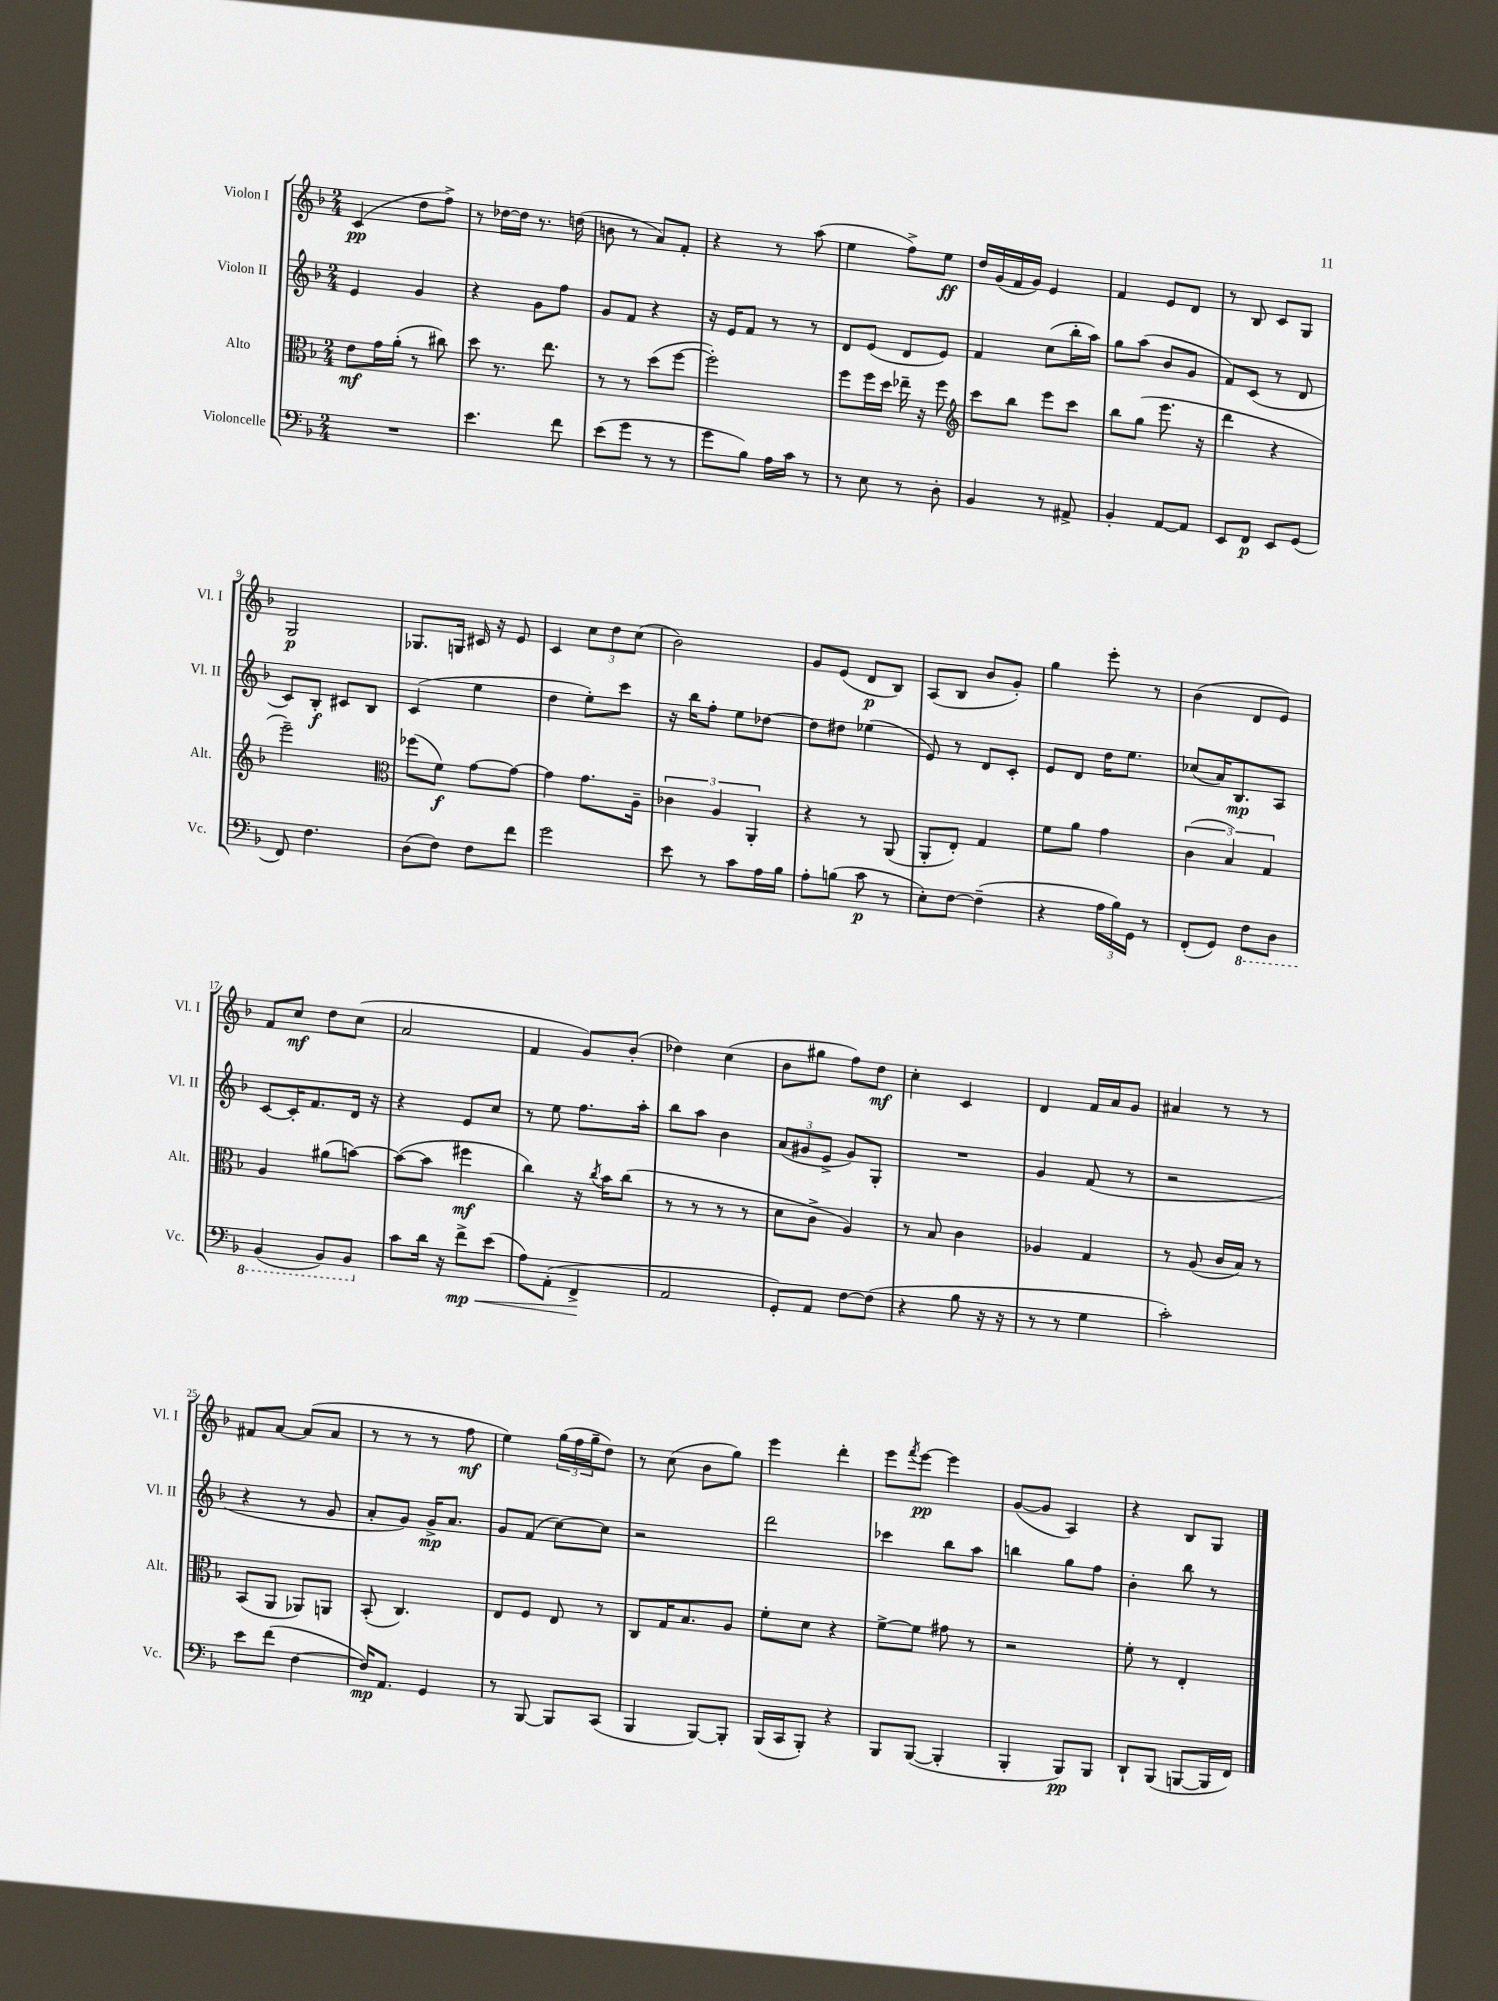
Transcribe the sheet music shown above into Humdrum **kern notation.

**kern	**kern	**kern	**kern
*staff4	*staff3	*staff2	*staff1
*clefF4	*clefC3	*clefG2	*clefG2
*k[b-]	*k[b-]	*k[b-]	*k[b-]
*M2/4	*M2/4	*M2/4	*M2/4
2r	8e	4e	(4c
.	16g	.	.
.	(16a'	.	.
.	8r	4g	8dd
.	8cc#)	.	8ff^)
=	=	=	=
4.e	8dd	4r	8r
.	8.r	.	[16dd-
.	.	.	16dd-]
.	.	8g	8.r
.	8.ee	.	.
8f	.	8ff	.
.	.	.	(16dd
=	=	=	=
(8e	8r	8g	8b
8g	8r	8f	8r
8r	(8dd	4r	8a)
8r	[8ff	.	8f'
=	=	=	=
8g	2ff'])	16r	4r
.	.	16e	.
8B-)	.	8f	.
16A	.	8r	8r
16c	.	.	.
8r	.	8r	(8aa
=	=	=	=
8r	8ff	8d	4ee
8E	16ff	(8e	.
.	16dd	.	.
8r	16ee-~	8d	8ff^)
.	16r	.	.
8D'	8ff	8e)	8ee
=	=	=	=
*	*clefG2	*	*
4BB-	8ccc	4f	16dd
.	.	.	(16g
.	8bb-	.	16f
.	.	.	16g)
8r	8eee	(8cc	4e
8AA#^	8ccc	16bb-'	.
.	.	16aa)	.
=	=	=	=
4BB-'	8bb-	8gg	4f
.	(8gg	(8aa	.
[8AA	8.eee	8b-	8e
8AA]	.	8g	8d
.	16r	.	.
=	=	=	=
8EE	4ddd	8f)	8r
8FF	.	(8c	8B-
8EE	4r	8r	8c
(8GG	.	8d	8G
=	=	=	=
8FF)	2eee~)	8c)	2G
4.F	.	8B-'	.
.	.	8c#	.
.	.	8B-	.
=	=	=	=
*	*clefC3	*	*
(8D	(8ff-	(4c	8.G-
8F)	8f)	.	.
.	.	.	16G
8F	[8g	4ee	16c#
.	.	.	16r
8f	8g_	.	8e
=	=	=	=
2g	4g]	4dd	4c
.	8.g	8ee')	12cc
.	.	.	12dd
.	.	8ccc	.
.	.	.	(12cc
.	16A~	.	.
=	=	=	=
8e	6c-	16r	2b-)
.	.	16bb-	.
8r	.	8ff'	.
.	6A	.	.
8c	.	8ee	.
.	6AA'	.	.
16A	.	[8dd-	.
16B-	.	.	.
=	=	=	=
8A'	4r	8dd-]	8g
(8B	.	8dd#	(8e
8c	8r	(4ee-	8d
8r	(8AA	.	8B-)
=	=	=	=
8E')	8AA'	8e)	(8A
[8F	8E')	8r	8B-
(4F~]	4G	8d	8b-
.	.	8c'	8g')
=	=	=	=
4r	8f	8e	4gg
.	8a	8d	.
24A	4g	16dd	8eee'
24B-)	.	.	.
.	.	8.ee	.
24GG	.	.	.
8r	.	.	8r
=	=	=	=
(8FF'	(6c	(8cc-	(4b-
8GG)	.	16a)	.
.	6B-)	.	.
.	.	8.B-	.
8FF	.	.	8d
.	6G	.	.
8DD	.	8A	8e)
=	=	=	=
(4BBB-	4A	[8c	8f
.	.	16c']	8cc
.	.	8.f	.
8BBB-)	(8a#	.	8dd
8BBB-	[8b)	16d	(8cc
.	.	16r	.
=	=	=	=
8c	(8b_	4r	2a
16d	8b]	.	.
16r	.	.	.
8f^	4ff#	8e	.
(8e	.	8cc	.
=	=	=	=
8A)	4cc)	8r	4f
(8AA'	.	8ee	.
4FF^	16r	8.ff	8g)
.	8qcc	.	.
.	16b-	.	.
.	(8cc	.	(8b-'
.	.	16aa'	.
=	=	=	=
2AA	8r	8bb-	4dd-)
.	8r	8aa	.
.	8r	4b-	(4cc
.	8r	.	.
=	=	=	=
8GG')	8d	(12a	8b-
.	.	12g#	.
8AA	8c^	.	8gg#
.	.	12e^	.
[8F	4A)	8g#)	8ff)
(8F]	.	8G'	8dd
=	=	=	=
4r	8r	2r	4cc'
.	8B-	.	.
8B-	4c	.	4c
16r	.	.	.
16r	.	.	.
=	=	=	=
8r	4A-	4g	4d
8r	.	.	.
4G	4G	(8f	16f
.	.	.	16a
.	.	8r	8g
=	=	=	=
2c')	8r	2r	4a#
.	(8A	.	.
.	16c	.	8r
.	16B-)	.	.
.	8r	.	8r
=	=	=	=
8e	(8BB-	4r	8f#
(8f	8AA	.	[8a
[4F	8AA-)	8r	(8a]
.	8AA	8g	8a
=	=	=	=
16F])	(8BB-'	8a'	8r
8.AA	.	.	.
.	4.C)	8g)	8r
4GG	.	16g^	8r
.	.	8.a	.
.	.	.	8ff
=	=	=	=
8r	8E	8g	4ee)
[8BBB-	8F	(8f	.
8BBB-]	8E	[8cc)	(24gg
.	.	.	24ff
.	.	.	24gg~
(8CC	8r	8cc]	8dd)
=	=	=	=
4BBB-	8C	2r	8r
.	16G	.	(8cc
.	8.B-	.	.
[8BBB-)	.	.	8b-
8BBB-']	8A	.	8gg)
=	=	=	=
(16BBB-	8f'	2ddd	4eee
16CC	.	.	.
8BBB-')	8d	.	.
4r	4r	.	4ddd'
=	=	=	=
8BBB-	[8f^	4ccc-	8eee
.	.	.	8qfff
([8BBB-	8f]	.	[8eee
4BBB-']	8g#	8bb-	4eee]
.	8r	8aa	.
=	=	=	=
4BBB-'	2r	4bb	([8g
.	.	.	8g]
8BBB-)	.	8gg	4A)
8BBB-	.	8ff	.
=	=	=	=
8DD`	8f'	4b-'	4r
(8BBB-	8r	.	.
[8BBB	4E'	8bb-	8B-
16BBB]	.	8r	8G
16FF)	.	.	.
==	==	==	==
*-	*-	*-	*-
